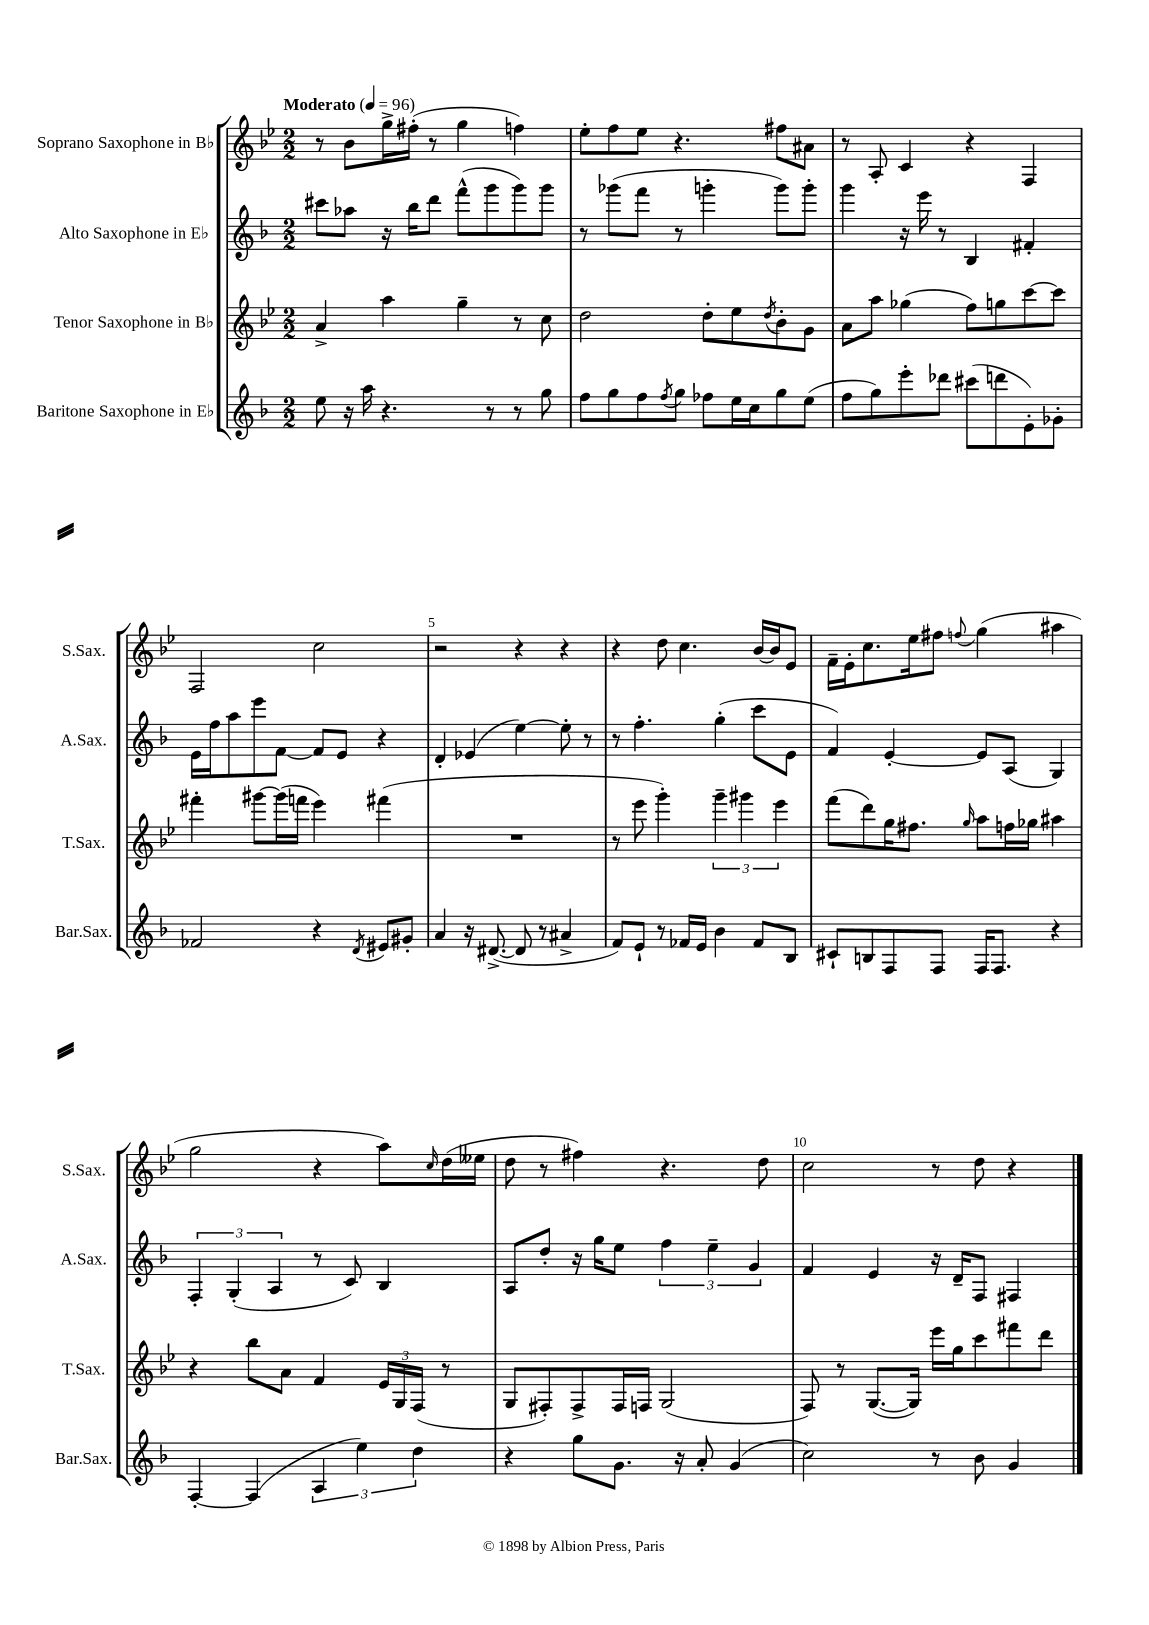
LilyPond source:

<<
\new StaffGroup <<
\new Staff = "s0" \with { instrumentName = "Soprano Saxophone in Bb" shortInstrumentName = "S.Sax." } {
    \clef treble \key bes \major \numericTimeSignature \time 2/2 \tempo "Moderato" 4 = 96
    r8 bes'8 g''16-> fis''16-.( r8 g''4 f''4) |
    ees''8-. f''8 ees''8 r4. fis''8 ais'8 |
    r8 a8-. c'4 r4 f4 |
    f2 c''2 |
    r2 r4 r4 |
    r4 d''8 c''4. bes'16~ bes'16 ees'8 |
    f'16-- ees'16-. c''8. ees''16 fis''8 \appoggiatura { f''8 } g''4( ais''4 |
    g''2 r4 a''8) \grace { c''16 } d''16( eeses''16 |
    d''8 r8 fis''4) r4. d''8 |
    c''2 r8 d''8 r4 \bar "|." |
}
\new Staff = "s1" \with { instrumentName = "Alto Saxophone in Eb" shortInstrumentName = "A.Sax." } {
    \clef treble \key f \major \numericTimeSignature \time 2/2
    cis'''8 aes''8 r16 bes''16 d'''8 f'''8-^( g'''8 g'''8) g'''8 |
    r8 ges'''8( f'''8 r8 g'''4-. g'''8) g'''8-. |
    g'''4 r16 e'''16 r8 bes4 fis'4-. |
    e'16 f''16 a''8 e'''8 f'8~ f'8 e'8 r4 |
    d'4-. ees'4( e''4~) e''8-. r8 |
    r8 f''4.-. g''4-.( c'''8 e'8 |
    f'4) e'4~-. e'8 a8( g4) |
    \tuplet 3/2 { f4-. g4-.( a4 } r8 c'8) bes4 |
    a8 d''8-. r16 g''16 e''8 \tuplet 3/2 { f''4 e''4-- g'4 } |
    f'4 e'4 r16 d'16-- f8 fis4 \bar "|." |
}
\new Staff = "s2" \with { instrumentName = "Tenor Saxophone in Bb" shortInstrumentName = "T.Sax." } {
    \clef treble \key bes \major \numericTimeSignature \time 2/2
    a'4-> a''4 g''4-- r8 c''8 |
    d''2 d''8-. ees''8 \acciaccatura { d''8 } bes'8-. g'8 |
    a'8 a''8 ges''4( f''8) g''8 c'''8~ c'''8 |
    fis'''4-. gis'''8~ gis'''16( f'''16 ees'''4) fis'''4( |
    R1 |
    r8 ees'''8 g'''4-.) \tuplet 3/2 { g'''4-- gis'''4 ees'''4 } |
    f'''8( d'''8) g''16 fis''8. \grace { g''16 } a''8 f''16 ges''16 ais''4 |
    r4 bes''8 a'8 f'4 \tuplet 3/2 { ees'16 g16 f16( } r8 |
    g8 fis8-.) fis8-> fis16 f16 g2( |
    f8) r8 g8.~( g16) ees'''16 g''16 c'''8 fis'''8 d'''8 \bar "|." |
}
\new Staff = "s3" \with { instrumentName = "Baritone Saxophone in Eb" shortInstrumentName = "Bar.Sax." } {
    \clef treble \key f \major \numericTimeSignature \time 2/2
    e''8 r16 a''16 r4. r8 r8 g''8 |
    f''8 g''8 f''8 \acciaccatura { f''8 } g''8 fes''8 e''16 c''16 g''8 e''8( |
    f''8 g''8) e'''8-. des'''8 cis'''8( d'''8 e'8-.) ges'8-. |
    fes'2 r4 \acciaccatura { d'8 } eis'8 gis'8-. |
    a'4 r16 dis'8.~->( dis'8 r8 ais'4-> |
    f'8) e'8-! r8 fes'16 e'16 bes'4 fes'8 bes8 |
    cis'8-! b8 f8 f8 f16 f8. r4 |
    f4~-. f4( \tuplet 3/2 { a4 e''4) d''4 } |
    r4 g''8 g'8. r16 a'8-. g'4( |
    c''2) r8 bes'8 g'4 \bar "|." |
}
>>
>>
\layout { \context { \Score \override BarNumber.break-visibility = ##(#f #t #t) barNumberVisibility = #(every-nth-bar-number-visible 5) } }
